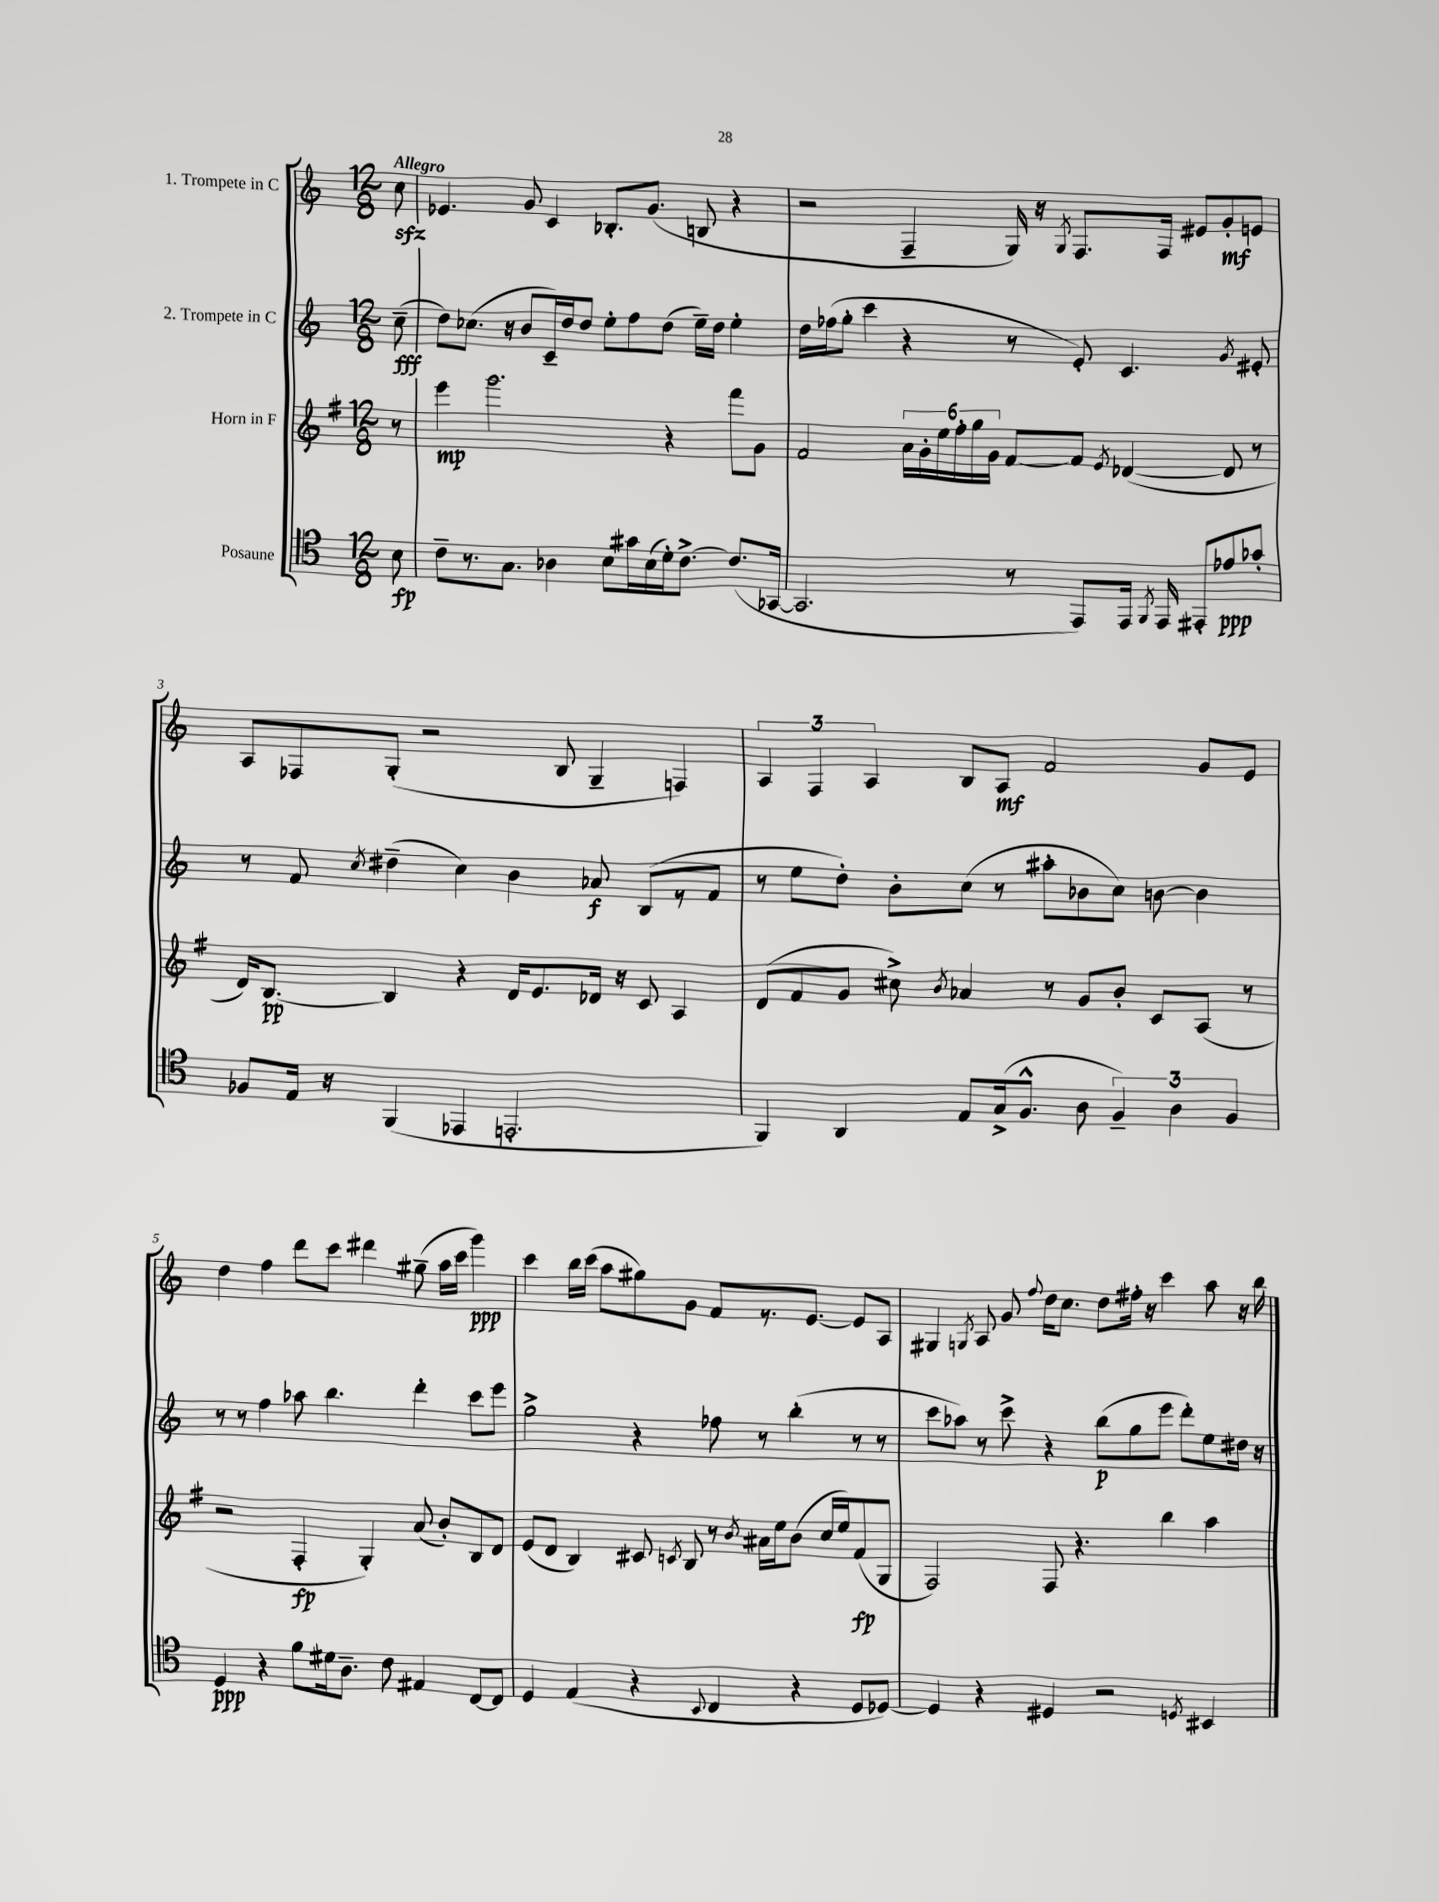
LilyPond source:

<<
\new StaffGroup <<
\new Staff = "s0" \with { instrumentName = "1. Trompete in C" } {
    \clef treble \key c \major \numericTimeSignature \time 12/8 \partial 8 \tempo "Allegro"
    \autoBeamOff c''8\sfz |
    ees'4. g'8 c'4 bes8.[-. g'8.]( b8 r4 |
    r2 f4-- g16) r16 \acciaccatura { g8 } f8.[ f16] eis'8[ g'8-.\mf e'8] |
    a8[ fes8 g8]-.( r2 b8 g4-- f4) |
    \tuplet 3/2 { a4 f4 a4 } b8[ a8]\mf f'2 g'8[ e'8] |
    d''4 f''4 d'''8[ c'''8] dis'''4 gis''8--( a''16[ c'''16] g'''4\ppp) |
    c'''4 b''16[ c'''16]( a''8[ gis''8) g'8] f'8[ r8. e'8.]~ e'8[ a8] |
    gis4 \acciaccatura { g8 } a8 g'8 \appoggiatura { f''8 } d''16[ c''8.] d''8[ fis''16]-. r16 c'''4 a''8 r16 b''16 \bar "|." |
}
\new Staff = "s1" \with { instrumentName = "2. Trompete in C" } {
    \clef treble \key c \major \numericTimeSignature \time 12/8 \partial 8
    \autoBeamOff c''8--\fff( |
    d''8[) ces''8.]( r16 b'8[ c'16--) d''16 d''8] e''8[-. f''8 d''8]( e''16[--) d''16] e''4-. |
    d''16[ fes''16( g''8]-. c'''4 r4 r8 e'8-.) c'4. \acciaccatura { g'8 } eis'8-. |
    r8 f'8 \acciaccatura { c''8 } dis''4--( c''4) b'4 aes'8\f b8[( r8 f'8] |
    r8 e''8[ d''8]-.) b'8[-. c''8]( r8 ais''8[-. bes'8 c''8]) b'8~ b'4 |
    r8 r8 f''4 aes''8 b''4. d'''4-. c'''8[ e'''8] |
    g''2-> r4 fes''8 r8 b''4-.( r8 r8 |
    c'''8[ aes''8]) r8 c'''8-> r4 b''8[\p( g''8 e'''8] d'''8[-.) e''8 dis''16] r16 \bar "|." |
}
\new Staff = "s2" \with { instrumentName = "Horn in F" } {
    \clef treble \key g \major \numericTimeSignature \time 12/8 \partial 8
    \autoBeamOff r8 |
    e'''4\mp g'''2. r4 fis'''8[ g'8] |
    fis'2 \tuplet 6/4 { a'16[ g'16-. e''16 fis''16-. g''16 g'16] } fis'8[~ fis'8] \acciaccatura { e'8 } des'4~( des'8 r8 |
    d'16[) b8.]~\pp b4 r4 d'16[ e'8. des'16] r16 c'8 a4 |
    d'8[( fis'8 g'8] cis''8->) \acciaccatura { b'8 } aes'4 r8 g'8[ b'8]-. c'8[ a8]( r8 |
    r2 fis4-.\fp g4-.) a'8( b'8[-.) b8 d'8] |
    e'8[( d'8] b4) cis'8 \acciaccatura { c'8 } b8 r8 \acciaccatura { b'8 } ais'16[ e''16 b'8]( c''16[ e''16) fis'8\fp( g8] |
    fis2) fis8 r4. b''4 a''4 \bar "|." |
}
\new Staff = "s3" \with { instrumentName = "Posaune" } {
    \clef tenor \key c \major \numericTimeSignature \time 12/8 \partial 8
    \autoBeamOff b8\fp |
    c'8[-- r8. g8.] aes4 b8[ gis'16 b16( d'16-.) c'8.]~-> c'8.[( ges,16]~ |
    ges,2. r8 e,8[) e,16] \acciaccatura { f,8 } e,16 eis,8[-. ees'8\ppp ges'8]-. |
    fes8[ e16] r16 f,4( ees,4 e,2.-. |
    f,4) a,4 e8[ g16->( f8.]-^ a8 \tuplet 3/2 { f4--) a4 f4 } |
    d4\ppp r4 f'8[ dis'16 a8.]-- c'8 eis4 c8[~ c8] |
    d4 e4( r4 \appoggiatura { b,8 } c4 r4 d8[ des8]~) |
    des4 r4 dis4 r2 \acciaccatura { d8 } bis,4 \bar "|." |
}
>>
>>
